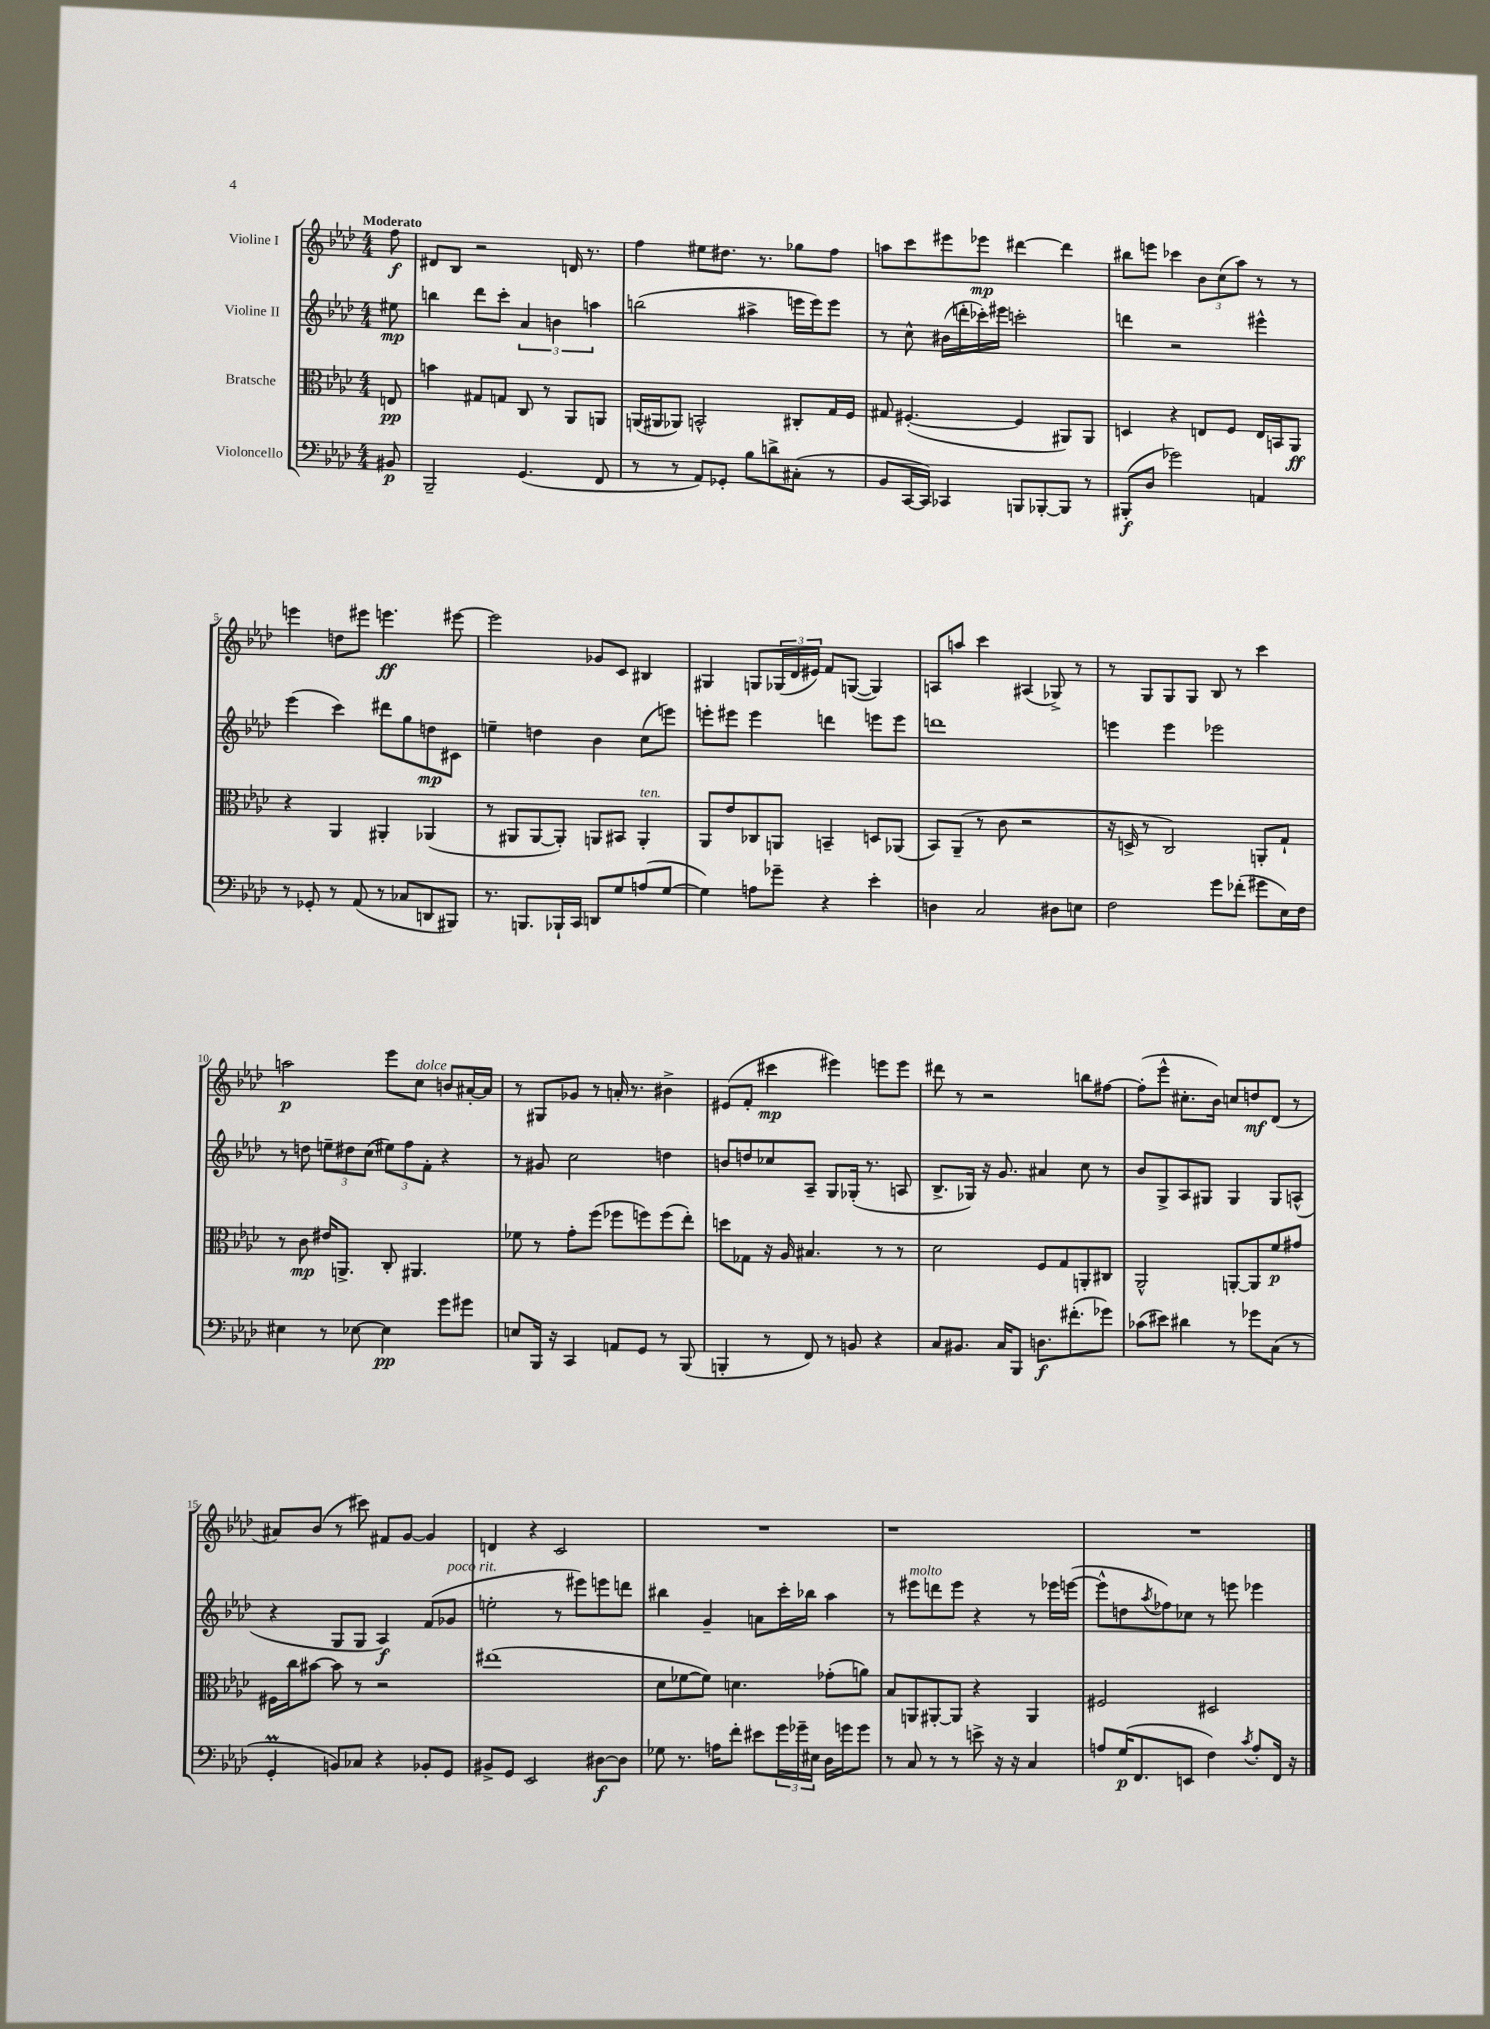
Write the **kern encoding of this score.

**kern	**dynam	**kern	**dynam	**kern	**dynam	**kern	**dynam
*part4	*part4	*part3	*part3	*part2	*part2	*part1	*part1
*staff4	*staff4	*staff3	*staff3	*staff2	*staff2	*staff1	*staff1
*I"Violoncello	*	*I"Bratsche	*	*I"Violine II	*	*I"Violine I	*
*clefF4	*	*clefC3	*	*clefG2	*	*clefG2	*
*k[b-e-a-d-]	*	*k[b-e-a-d-]	*	*k[b-e-a-d-]	*	*k[b-e-a-d-]	*
*M4/4	*	*M4/4	*	*M4/4	*	*M4/4	*
=	=	=	=	=	=	=	=
!	!	!	!	!	!	!LO:TX:a:B:t=Moderato	!
8BB#X/	p	8En/	pp	8ee#X\	mp	8ff\	f
=1	=1	=1	=1	=1	=1	=1	=1
2BBB-~/	.	4bn\	.	4bbn\	.	8d#X/L	.
.	.	.	.	.	.	8B-/J	.
.	.	8G#X/L	.	8ddd-\L	.	2r	.
.	.	8Gn/J	.	8ccc'\J	.	.	.
(4.GG/	.	8C/	.	6a-/	.	.	.
.	.	8r	.	.	.	.	.
.	.	.	.	6bn\	.	.	.
.	.	8AA-/L	.	.	.	16dn/	.
.	.	.	.	.	.	8.r	.
.	.	.	.	6aan\	.	.	.
8FF/	.	8AAn/J	.	.	.	.	.
=2	=2	=2	=2	=2	=2	=2	=2
8r	.	(16AAn/LL	.	(2bbn\	.	4ff\	.
.	.	16AA#X/J	.	.	.	.	.
8r	.	8AA-X/J)	.	.	.	.	.
8AA-/L)	.	2BBn^^/	.	.	.	8ee#X\L	.
8GG-X'/J	.	.	.	.	.	8.dd#X\J	.
8B-\L	.	.	.	4aa#X^\	.	.	.
.	.	.	.	.	.	8.r	.
8dn^\	.	.	.	.	.	.	.
(8C#X'\J	.	8C#X'/L	.	16eeen\LL	.	8gg-X\L	.
.	.	.	.	16eee\J)	.	.	.
8r	.	16G/L	.	8eee\J	.	8ff\J	.
.	.	16F/JJ	.	.	.	.	.
=3	=3	=3	=3	=3	=3	=3	=3
8BB-/L	.	8G#X/	.	8r	.	8aan\L	.
[16CC/L	.	([4.F#X'/	.	8cc^^\	.	8ccc\	.
16CC/JJ])	.	.	.	.	.	.	.
4CC-X/	.	.	.	(16b#X\LL	.	8eee#X\	.
.	.	.	.	16dddn'\	.	.	.
.	.	.	.	16ccc-X'\)	.	8eee-X\J	mp
.	.	.	.	16eee#X\JJ	.	.	.
8BBBn/L	.	4F#/]	.	2cccn'\	.	[4ddd#X\	.
[8BBB-X'/	.	.	.	.	.	.	.
8BBB-/J]	.	8AA#X/L)	.	.	.	4ddd#\]	.
8r	.	8AA#/J	.	.	.	.	.
=4	=4	=4	=4	=4	=4	=4	=4
(8BBB#X'/L	f	4Dn/	.	4dddn\	.	8bb#X\L	.
8D-/J	.	.	.	.	.	8eeen\J	.
2g-X\)	.	4r	.	2r	.	4ccc-X\	.
.	.	8En/L	.	.	.	12b-\L	.
.	.	.	.	.	.	(12cc\	.
.	.	8F/J	.	.	.	.	.
.	.	.	.	.	.	12aa-\J)	.
4AAn/	.	16E/LL	.	4eee#X^^\	.	8r	.
.	.	16BBn/J	.	.	.	.	.
.	.	8AA-/J	ff	.	.	8r	.
!!LO:LB:g=z
=5	=5	=5	=5	=5	=5	=5	=5
8r	.	4r	.	(4eee-\	.	4eeen\	.
8GG-X'/	.	.	.	.	.	.	.
8r	.	4AA-/	.	4ccc\)	.	8ddn\L	.
(8AA-/	.	.	.	.	.	8eee#X\J	.
8r	.	4AA#X'/	.	8ddd#X\L	.	4.eeen\	ff
8C-X/L	.	.	.	8gg\	.	.	.
8DDn/	.	(4AA-X/	.	8ddn\	mp	.	.
8BBB#X/J)	.	.	.	8c#X\J	.	[8eee#X\	.
=6	=6	=6	=6	=6	=6	=6	=6
8.r	.	8r	.	4een~\	.	2eee#\]	.
.	.	8AA#X/L	.	.	.	.	.
8.BBBn/L	.	.	.	.	.	.	.
.	.	[8AA#/	.	4ddn\	.	.	.
16BBB-X`/L	.	8AA#'/J])	.	.	.	.	.
16CC/JJ	.	.	.	.	.	.	.
8DDn/L	.	8AAn/L	.	4b-\	.	8g-X/L	.
8G/	.	8BB#X/J	.	.	.	8c/J	.
!	!	!LO:TX:a:i:t=ten.	!	!	!	!	!
(8An/	.	4AA'/	.	(8cc\L	.	4B#X/	.
[8G/J	.	.	.	8eeen\J)	.	.	.
=7	=7	=7	=7	=7	=7	=7	=7
4G\])	.	8AA-/L	.	8eeen'\L	.	4G#X/	.
.	.	8e-/	.	8eee#X\J	.	.	.
8An\L	.	8C-X/	.	4eee#\	.	8Gn/L	.
8g-X~\J	.	8AAn/J	.	.	.	(24G-X/L	.
.	.	.	.	.	.	24d-/	.
.	.	.	.	.	.	24e#X/JJ)	.
4r	.	4BBn~/	.	4dddn\	.	8f/L	.
.	.	.	.	.	.	([8Gn/J	.
4e-'\	.	8Dn/L	.	8eeen\L	.	4G/])	.
.	.	(8AA-X/J	.	8eee\J	.	.	.
=8	=8	=8	=8	=8	=8	=8	=8
4Dn\	.	8BB-/L)	.	1dddn	.	8An/L	.
.	.	(8AA-~/J	.	.	.	8aan/J	.
2C/	.	8r	.	.	.	4ccc\	.
.	.	8c\	.	.	.	.	.
.	.	2r	.	.	.	(4A#X/	.
8D#X\L	.	.	.	.	.	8G-X^/)	.
8En\J	.	.	.	.	.	8r	.
=9	=9	=9	=9	=9	=9	=9	=9
2F\	.	16r	.	4eeen\	.	8r	.
.	.	16Dn^/	.	.	.	.	.
.	.	8r	.	.	.	8G/L	.
.	.	2C/)	.	4eee\	.	8G/	.
.	.	.	.	.	.	8G/J	.
8g\L	.	.	.	2eee-X\	.	8B-/	.
(8f-X'\J	.	.	.	.	.	8r	.
8g#X\L	.	8AAn'/L	.	.	.	4ccc\	.
16E-\L)	.	8G`/J	.	.	.	.	.
16F\JJ	.	.	.	.	.	.	.
!!LO:LB:g=z
=10	=10	=10	=10	=10	=10	=10	=10
4E#X\	.	8r	.	8r	.	2aan\	p
.	.	8c\	mp	8ddn\	.	.	.
8r	.	16e#X/KL	.	12een~\L	.	.	.
.	.	8.AAn^/J	.	.	.	.	.
.	.	.	.	12dd#X\	.	.	.
[8E-X\	.	.	.	.	.	.	.
.	.	.	.	(12cc\J	.	.	.
4E-\]	pp	8C'/	.	12ee#X\L)	.	8eee-\L	.
.	.	.	.	12ff\	.	.	.
!	!	!	!	!	!	!LO:TX:a:i:t=dolce	!
.	.	4.AA#X/	.	.	.	8cc\J	.
.	.	.	.	12f'\J	.	.	.
8g\L	.	.	.	4r	.	8bn/L	.
8g#X\J	.	.	.	.	.	[16a#X'/L	.
.	.	.	.	.	.	16a#/JJ]	.
=11	=11	=11	=11	=11	=11	=11	=11
8En/L	.	8f-X\	.	8r	.	8r	.
16BBB-/Jk	.	8r	.	8g#X/	.	8G#X/L	.
16r	.	.	.	.	.	.	.
4CC/	.	8g'\L	.	2cc\	.	8g-X/J	.
.	.	(8ff\J	.	.	.	8r	.
8AAn/L	.	8ff-X\L	.	.	.	16an'/	.
.	.	.	.	.	.	8.r	.
8GG/J	.	8ffn\)	.	.	.	.	.
8r	.	(8ff\	.	4ddn\	.	4b#X^\	.
(8BBB-/	.	8ee-'\J)	.	.	.	.	.
=12	=12	=12	=12	=12	=12	=12	=12
4BBBn'/	.	8ddn\L	.	8bn/L	.	(8e#X/L	.
.	.	8G-X\J	.	8ddn/	.	8f'/J	.
8r	.	16r	.	8cc-X/	.	4ccc#X\	mp
.	.	16A-/	.	.	.	.	.
8FF/)	.	4.B#X/	.	8A-~/J	.	.	.
8r	.	.	.	8G/L	.	4eee#X\)	.
8BBn/	.	.	.	(16G-X'/Jk	.	.	.
.	.	.	.	8.r	.	.	.
4r	.	8r	.	.	.	8eeen\L	.
.	.	8r	.	8An/	.	8eee\J	.
=13	=13	=13	=13	=13	=13	=13	=13
8C/L	.	2d-\	.	8.B-^/L	.	8ddd#X\	.
8.BB#X/J	.	.	.	.	.	8r	.
.	.	.	.	16G-X/Jk)	.	.	.
.	.	.	.	16r	.	2r	.
16C/KL	.	.	.	8.g/	.	.	.
8BBB-/J	.	.	.	.	.	.	.
8.Dn\L	f	8F/L	.	4a#X/	.	.	.
.	.	8G/	.	.	.	.	.
(8.f#X'\	.	.	.	.	.	.	.
.	.	8AAn'/	.	8cc\	.	8bbn\L	.
8g-X\J)	.	8C#X/J	.	8r	.	[8ff#X\J	.
=14	=14	=14	=14	=14	=14	=14	=14
(8c-X\L	.	2AA-^^/	.	8b-/L	.	(8ff#'\L]	.
8e#X\J)	.	.	.	8G^/	.	8eee-^^\J	.
4d#X\	.	.	.	8A-/	.	8.cc#X'\L	.
.	.	.	.	8G#X/J	.	.	.
.	.	.	.	.	.	16b-\Jk)	.
8r	.	[8AAn'/L	.	4G#/	.	8ccn/L	.
8g-X\L	.	8AA/]	.	.	.	8ddn/	mf
(8C\J	.	8f/	p	8G#/L	.	(8d-/J	.
8r	.	8g#X/J	.	(8An^^/J	.	8r	.
!!LO:LB:g=z
=15	=15	=15	=15	=15	=15	=15	=15
4GGm'/	.	16F#X\LL	.	4r	.	8a#X/L)	.
.	.	16cc\J	.	.	.	.	.
.	.	[8b#X\J	.	.	.	(8b-/J	.
8BBn/L)	.	8b#\]	.	8G/L	.	8r	.
8C-X/J	.	8r	.	8G/J	.	8ccc#X\)	.
4r	.	2r	.	4A-/)	f	8f#X/L	.
.	.	.	.	.	.	[8g/J	.
8BB-X'/L	.	.	.	(8f/L	.	4g/]	.
!	!	!	!	!LO:TX:a:i:t=poco rit.	!	!	!
8GG/J	.	.	.	8g-X/J	.	.	.
=16	=16	=16	=16	=16	=16	=16	=16
8BB#X^/L	.	(1ee#X	.	2een'\	.	4dn/	.
8GG/J	.	.	.	.	.	.	.
2EE-/	.	.	.	.	.	4r	.
.	.	.	.	8r	.	2c/	.
.	.	.	.	8eee#X\L)	.	.	.
[8D#X\L	f	.	.	8eeen\	.	.	.
8D#\J]	.	.	.	8dddn\J	.	.	.
=17	=17	=17	=17	=17	=17	=17	=17
8G-X\	.	8d-\L	.	4bb#X\	.	1r	.
8.r	.	[8f-X\	.	.	.	.	.
.	.	8f-\J])	.	4g~/	.	.	.
16An\KL	.	.	.	.	.	.	.
8f'\J	.	4.dn\	.	.	.	.	.
8e#X\L	.	.	.	8an\L	.	.	.
24g\L	.	.	.	16ccc'\L	.	.	.
24g-X~\	.	.	.	.	.	.	.
.	.	.	.	16bb-X\JJ	.	.	.
24E#X\JJ	.	.	.	.	.	.	.
16D-\LL	.	(8g-X'\L	.	4aa-\	.	.	.
16gn\J	.	.	.	.	.	.	.
8g\J	.	8an\J)	.	.	.	.	.
=18	=18	=18	=18	=18	=18	=18	=18
8r	.	8B-/L	.	8r	.	1r	.
!	!	!	!	!LO:TX:a:i:t=molto	!	!	!
8C/	.	8AAn/	.	8eee#X\L	.	.	.
8r	.	[8AA#X'/	.	8dddn\	.	.	.
8r	.	8AA#/J]	.	8eee#\J	.	.	.
8en^\	.	4r	.	4r	.	.	.
16r	.	.	.	.	.	.	.
16r	.	.	.	.	.	.	.
4C/	.	4AA#/	.	8r	.	.	.
.	.	.	.	16eee-X\LL	.	.	.
.	.	.	.	([16eeen\JJ	.	.	.
=19	=19	=19	=19	=19	=19	=19	=19
8An/L	.	2F#X/	.	8eee^^\L]	.	1r	.
(16G/K	p	.	.	8ddn\	.	.	.
8.FF/	.	.	.	.	.	.	.
.	.	.	.	8qaa-/	.	.	.
.	.	.	.	8ff-X\)	.	.	.
8EEn/J	.	.	.	8cc-X\J	.	.	.
4F\)	.	2D#X/	.	8r	.	.	.
.	.	.	.	8eeen\	.	.	.
8qc/	.	.	.	.	.	.	.
8A'/L	.	.	.	4eee-X\	.	.	.
16FF/Jk	.	.	.	.	.	.	.
16r	.	.	.	.	.	.	.
==	==	==	==	==	==	==	==
*-	*-	*-	*-	*-	*-	*-	*-
